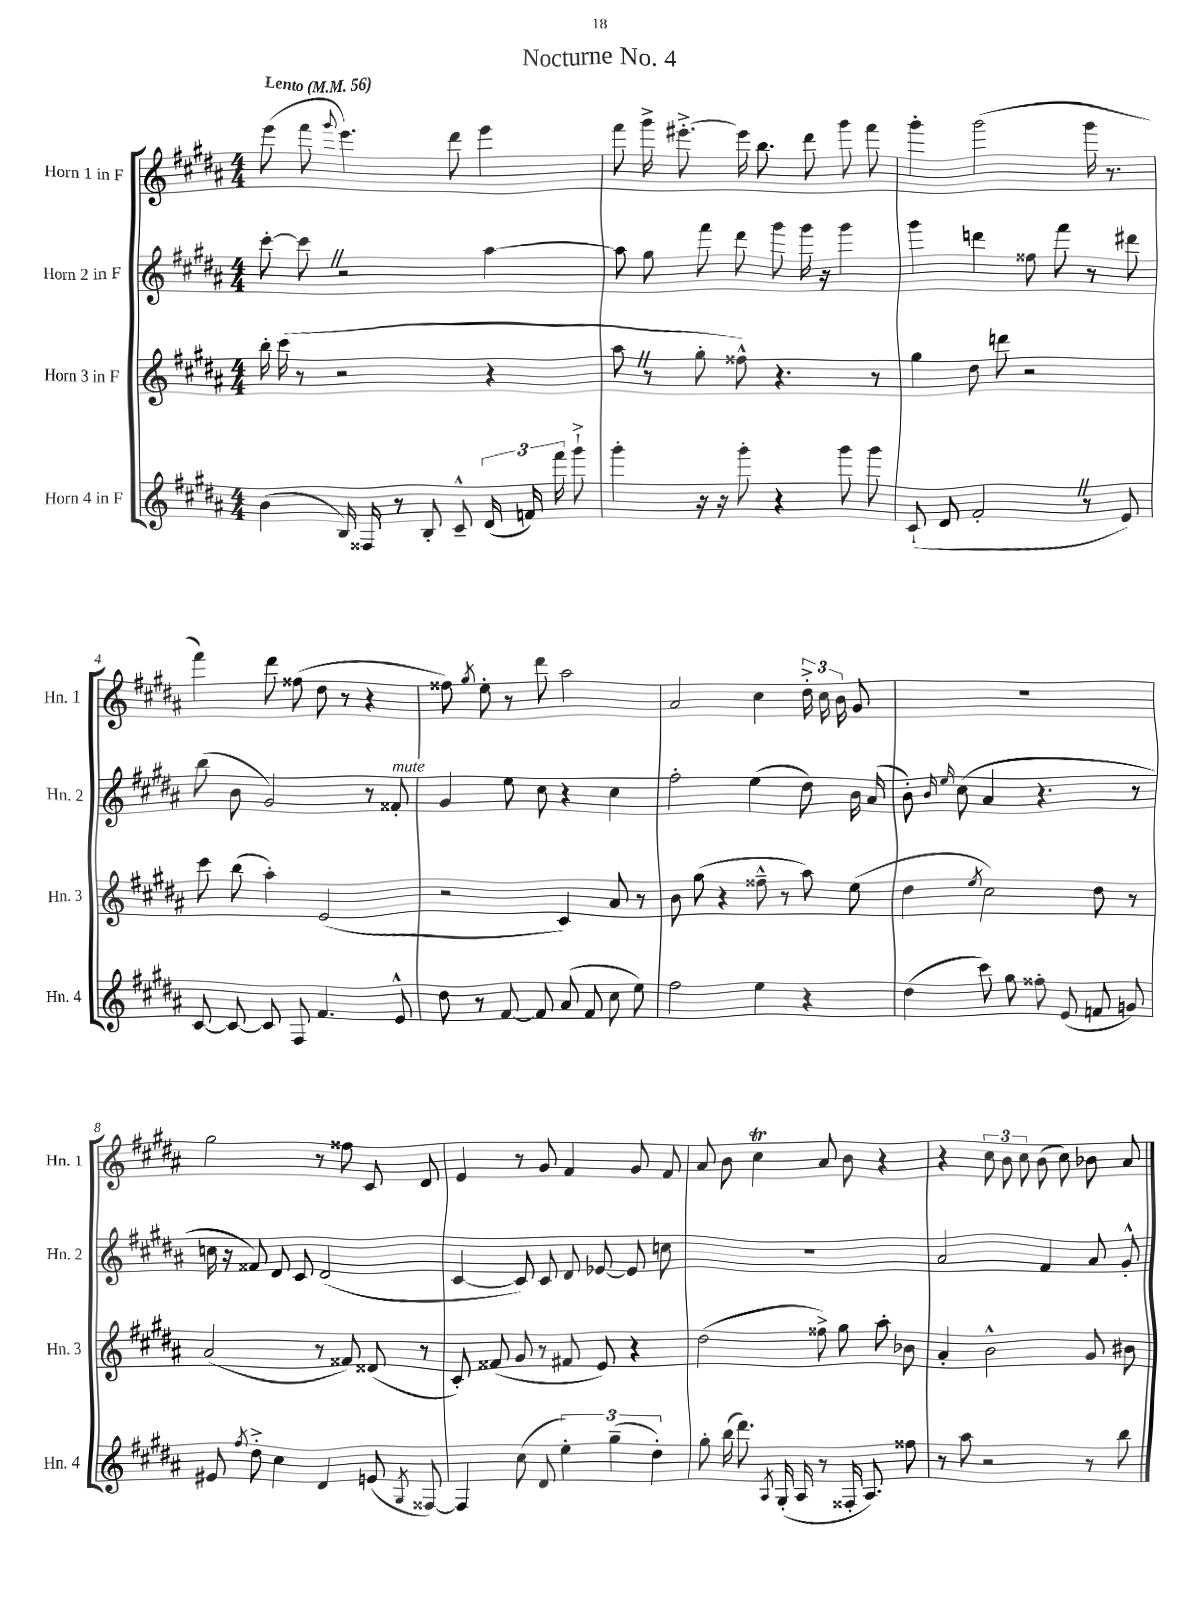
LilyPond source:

\header { title = "Nocturne No. 4" }
<<
\new StaffGroup <<
\new Staff = "s0" \with { instrumentName = "Horn 1 in F" shortInstrumentName = "Hn. 1" } {
    \clef treble \key b \major \numericTimeSignature \time 4/4 \tempo "Lento" 4 = 56
    \autoBeamOff e'''8( fis'''8 \appoggiatura { gis'''8 } e'''4.) dis'''8 e'''4 |
    fis'''8 gis'''16-> eis'''8.~-.-> eis'''16 b''8. dis'''8 gis'''8 fis'''8 |
    gis'''4-. gis'''2( gis'''16 r8. |
    fis'''4) dis'''8 fisis''8( dis''8 r8 r4 |
    fisis''8) \acciaccatura { gis''8 } e''8-. r8 dis'''8 ais''2 |
    ais'2 cis''4 \tuplet 3/2 { dis''16-.-> cis''16 b'16 } gis'8 |
    R1 |
    gis''2 r8 fisis''8 cis'8 dis'8 |
    e'4 r8 gis'8 fis'4 gis'8 fis'8 |
    ais'8 b'8 cis''4\trill ais'8 b'8 r4 |
    r4 \tuplet 3/2 { cis''8 b'8 cis''8 } b'8( cis''8) bes'8 ais'8 \bar "|." |
}
\new Staff = "s1" \with { instrumentName = "Horn 2 in F" shortInstrumentName = "Hn. 2" } {
    \clef treble \key b \major \numericTimeSignature \time 4/4
    \autoBeamOff cis'''8~-. cis'''8 \once \override BreathingSign.text = \markup { \musicglyph "scripts.caesura.straight" } \breathe r2 ais''4~ |
    ais''8 gis''8 fis'''8 dis'''8 gis'''8 gis'''16 r16 gis'''4 |
    gis'''4 d'''4 fisis''8 fis'''8 r8 dis'''8 |
    b''8( b'8 gis'2) r8 fisis'8-.^\markup { \italic "mute" } |
    gis'4 e''8 cis''8 r4 cis''4 |
    fis''2-. e''4( dis''8) b'16 ais'16( |
    b'8-.) \grace { b'16 e''16 } cis''8( ais'4 r4. r8 |
    c''16 r16 fisis'8) dis'8 cis'8 dis'2( |
    cis'4~ cis'8) cis'8 dis'8 ees'8~ ees'8 c''8 |
    R1 |
    ais'2 fis'4 ais'8 gis'8-.-^ \bar "|." |
}
\new Staff = "s2" \with { instrumentName = "Horn 3 in F" shortInstrumentName = "Hn. 3" } {
    \clef treble \key b \major \numericTimeSignature \time 4/4
    \autoBeamOff b''16-. cis'''16( r8 r2 r4 |
    ais''8 \once \override BreathingSign.text = \markup { \musicglyph "scripts.caesura.straight" } \breathe r8 gis''8-. fisis''8-^) r4. r8 |
    gis''4 dis''8 d'''8 r2 |
    cis'''8 b''8( ais''4-.) e'2( |
    r2 cis'4) ais'8 r8 |
    b'8 gis''8( r4 fisis''8---^ r8 ais''8) e''8( |
    dis''4 \acciaccatura { e''8 } cis''2) dis''8 r8 |
    ais'2( r8 fisis'8) disis'8( r8 |
    cis'8-.) fisis'8( gis'8 r8 fis'8 e'8) r4 |
    dis''2( fisis''8->) gis''8 ais''8-. bes'8 |
    ais'4-. b'2-^ gis'8 bis'8 \bar "|." |
}
\new Staff = "s3" \with { instrumentName = "Horn 4 in F" shortInstrumentName = "Hn. 4" } {
    \clef treble \key b \major \numericTimeSignature \time 4/4
    \autoBeamOff b'4( b16) fisis16 r8 b8-. cis'8---^ \tuplet 3/2 { dis'16( f'16) fis'''16 } gis'''8-!-> |
    gis'''4-. r16 r16 gis'''8-. r4 gis'''8 gis'''8 |
    cis'8-!( dis'8 fis'2-. \once \override BreathingSign.text = \markup { \musicglyph "scripts.caesura.straight" } \breathe r8 e'8) |
    cis'8~ cis'8~ cis'8 fis8 fis'4. e'8-^ |
    dis''8 r8 fis'8~ fis'8 ais'8( fis'8 cis''8 e''8) |
    fis''2 e''4 r4 |
    dis''4( cis'''8) gis''8 fisis''8-. e'8( f'8 g'8) |
    eis'8 \acciaccatura { fis''8 } dis''8-.-> cis''4 dis'4 e'8( \acciaccatura { gis8 } fisis8~) |
    fisis4 cis''8( dis'8 \tuplet 3/2 { e''4-.) gis''4--( dis''4-.) } |
    gis''8-. b''16( dis'''8.) \acciaccatura { ais8 } gis16-.( ais16 r8 fisis16-. ais8.) fisis''8 |
    r8 ais''8 r2 r8 b''8 \bar "|." |
}
>>
>>
